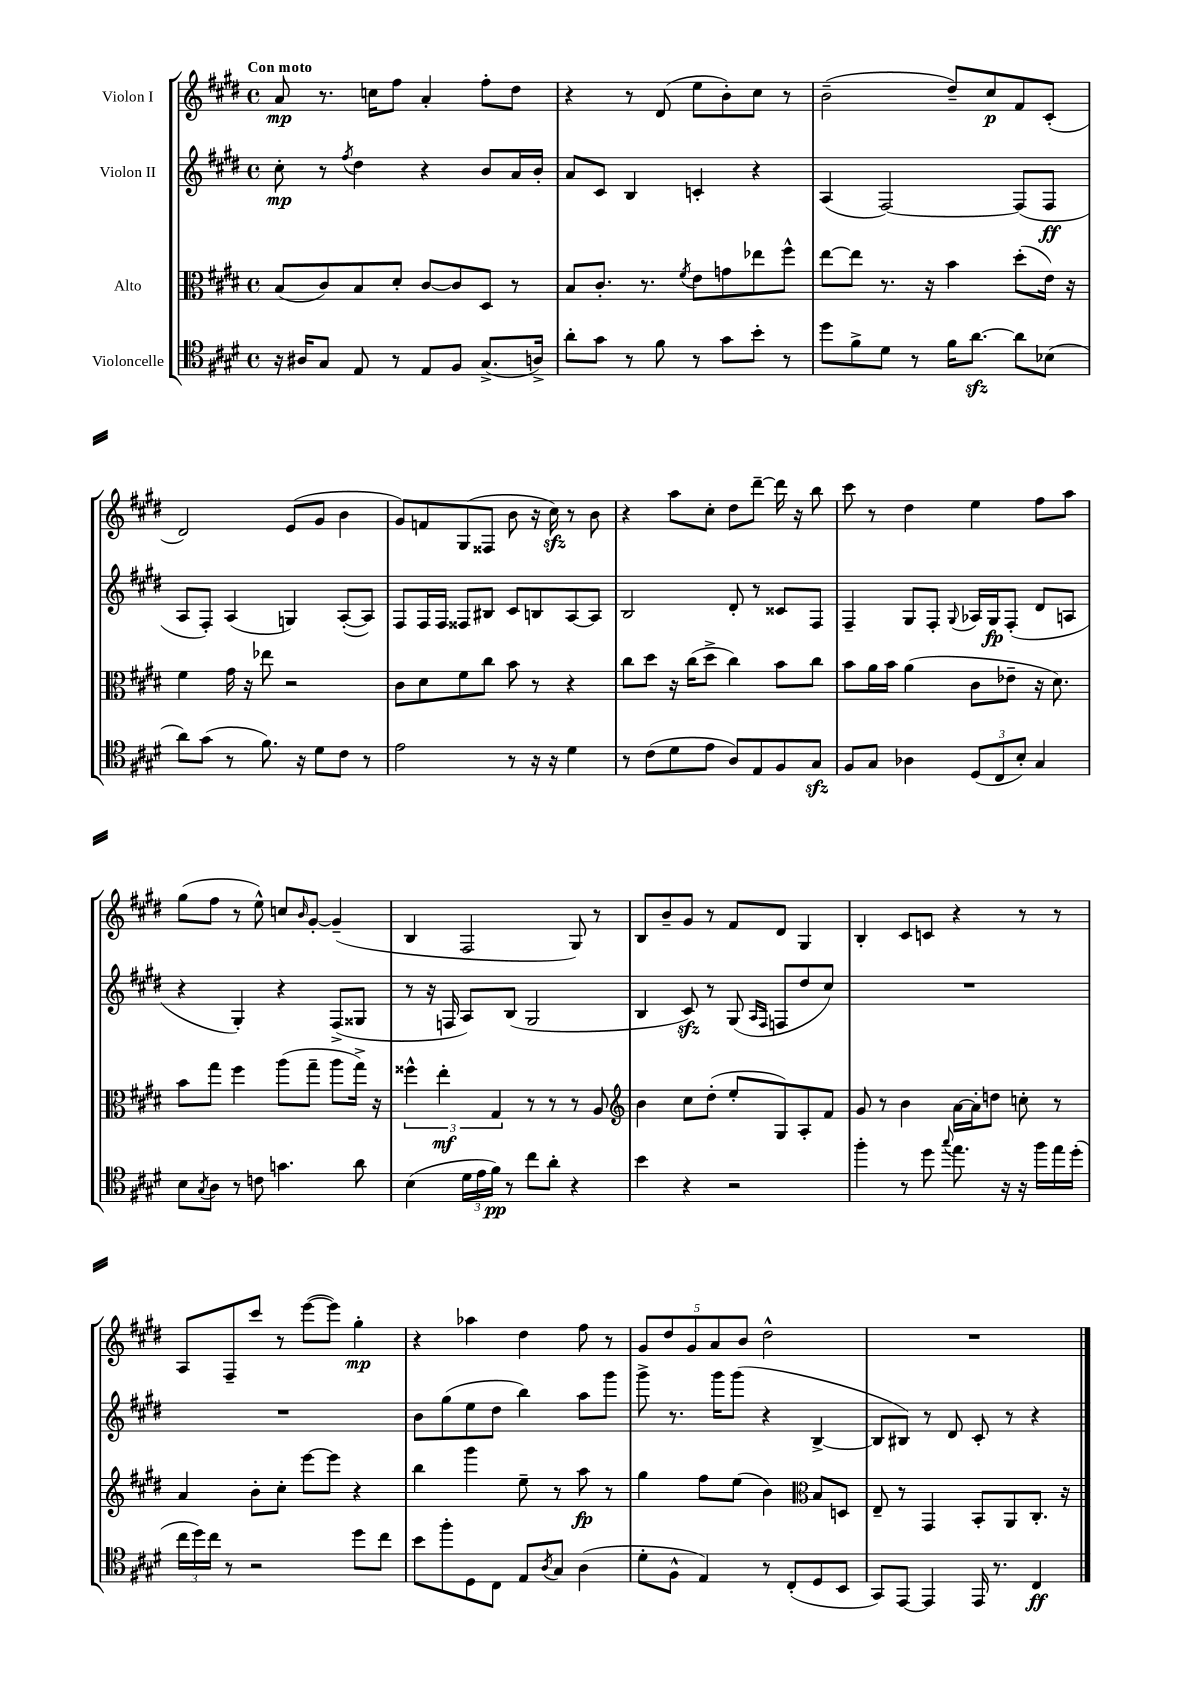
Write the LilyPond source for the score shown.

<<
\new StaffGroup <<
\new Staff = "s0" \with { instrumentName = "Violon I" } {
    \clef treble \key e \major \defaultTimeSignature \time 4/4 \tempo "Con moto"
    a'8\mp r8. c''16 fis''8 a'4-. fis''8-. dis''8 |
    r4 r8 dis'8( e''8 b'8-.) cis''8 r8 |
    b'2--( dis''8--) cis''8\p fis'8 cis'8-.( |
    dis'2) e'8( gis'8 b'4 |
    gis'8) f'8 gis8( fisis8 b'8 r16 cis''16\sfz) r8 b'8 |
    r4 a''8 cis''8-. dis''8 dis'''8~-- dis'''16 r16 b''8 |
    cis'''8 r8 dis''4 e''4 fis''8 a''8 |
    gis''8( fis''8 r8 e''8-^) c''8 \grace { b'16 } gis'8~-. gis'4--( |
    b4 fis2 gis8) r8 |
    b8 b'8-- gis'8 r8 fis'8 dis'8 gis4 |
    b4-. cis'8 c'8 r4 r8 r8 |
    a8 fis8-- cis'''8 r8 e'''8~( e'''8) gis''4-.\mp |
    r4 aes''4 dis''4 fis''8 r8 |
    \tuplet 5/4 { gis'8 dis''8 gis'8 a'8 b'8 } dis''2-^ |
    R1 \bar "|." |
}
\new Staff = "s1" \with { instrumentName = "Violon II" } {
    \clef treble \key e \major \defaultTimeSignature \time 4/4
    cis''8-.\mp r8 \acciaccatura { fis''8 } dis''4 r4 b'8 a'16 b'16-. |
    a'8 cis'8 b4 c'4-. r4 |
    a4( fis2~) fis8( fis8\ff |
    a8 fis8-.) a4( g4) a8~-.( a8) |
    fis8 fis16 fis16 fisis8 bis8 cis'8 b8 a8~ a8 |
    b2 dis'8-. r8 cisis'8 fis8 |
    fis4-- gis8 fis8-. \appoggiatura { gis8 } aes16 gis16\fp fis8-.( dis'8 a8 |
    r4 gis4-.) r4 fis8->( gisis8 |
    r8 r16 f16 a8) b8( gis2 |
    b4 cis'8\sfz) r8 gis8( \grace { a16 fis16 } f8 dis''8 cis''8) |
    R1 |
    R1 |
    b'8 gis''8( e''8 dis''8 b''4) a''8 gis'''8 |
    gis'''8-> r8. gis'''16 gis'''8( r4 b4~-> |
    b8 bis8) r8 dis'8 cis'8-. r8 r4 \bar "|." |
}
\new Staff = "s2" \with { instrumentName = "Alto" } {
    \clef alto \key e \major \defaultTimeSignature \time 4/4
    b8( cis'8) b8 dis'8-. cis'8~ cis'8 dis8 r8 |
    b8 cis'8.-. r8. \acciaccatura { fis'8 } e'8 g'8 ees''8 fis''8-^ |
    e''8~ e''8 r8. r16 b'4 dis''8-.( e'16) r16 |
    fis'4 gis'16 r16 ees''8 r2 |
    cis'8 dis'8 fis'8 cis''8 b'8 r8 r4 |
    cis''8 dis''8 r16 cis''16( dis''8-> cis''4) b'8 cis''8 |
    b'8 a'16 b'16 a'4( cis'8 ees'8-- r16 dis'8.) |
    b'8 gis''8 fis''4 a''8( gis''8-- a''8 gis''16->) r16 |
    \tuplet 3/2 { fisis''4-^ e''4-.\mf gis4 } r8 r8 r8 a8 |
    \clef treble b'4 cis''8 dis''8-.( e''8-. gis8) a8-. fis'8 |
    gis'8 r8 b'4 a'16~ a'16-. d''8 c''8-. r8 |
    a'4 b'8-. cis''8-. e'''8~ e'''8 r4 |
    b''4 gis'''4 e''8-- r8 a''8\fp r8 |
    gis''4 fis''8 e''8( b'4) \clef alto b8 d8 |
    e8-- r8 gis,4 b,8-. a,8 cis8.-. r16 \bar "|." |
}
\new Staff = "s3" \with { instrumentName = "Violoncelle" } {
    \clef tenor \key e \major \defaultTimeSignature \time 4/4
    r16 ais16 gis8 e8 r8 e8 fis8 gis8.->( a16->) |
    a'8-. gis'8 r8 fis'8 r8 gis'8 b'8-. r8 |
    dis''8 fis'8-> dis'8 r8 fis'16 a'8.~\sfz a'8 bes8( |
    a'8) gis'8( r8 fis'8.) r16 dis'8 cis'8 r8 |
    e'2 r8 r16 r16 dis'4 |
    r8 cis'8( dis'8 e'8 a8) e8 fis8 gis8\sfz |
    fis8 gis8 aes4 \tuplet 3/2 { dis8( cis8 b8-.) } gis4 |
    b8 \acciaccatura { gis8 } a8 r8 c'8 g'4. a'8 |
    b4( \tuplet 3/2 { dis'16 e'16 fis'16\pp) } r8 cis''8 a'8-. r4 |
    b'4 r4 r2 |
    fis''4-. r8 dis''8 \appoggiatura { gis''8 } e''8. r16 r16 fis''16 e''16 dis''16-.( |
    \tuplet 3/2 { cis''16 dis''16) cis''16 } r8 r2 dis''8 cis''8 |
    b'8 fis''8-. dis8 cis8 e8 \acciaccatura { a8 } gis8 a4( |
    dis'8-. fis8-^ e4) r8 cis8-.( dis8 b,8 |
    gis,8) e,8~ e,4 e,16 r8. cis4\ff \bar "|." |
}
>>
>>
\layout { \context { \Score \remove "Bar_number_engraver" } }
